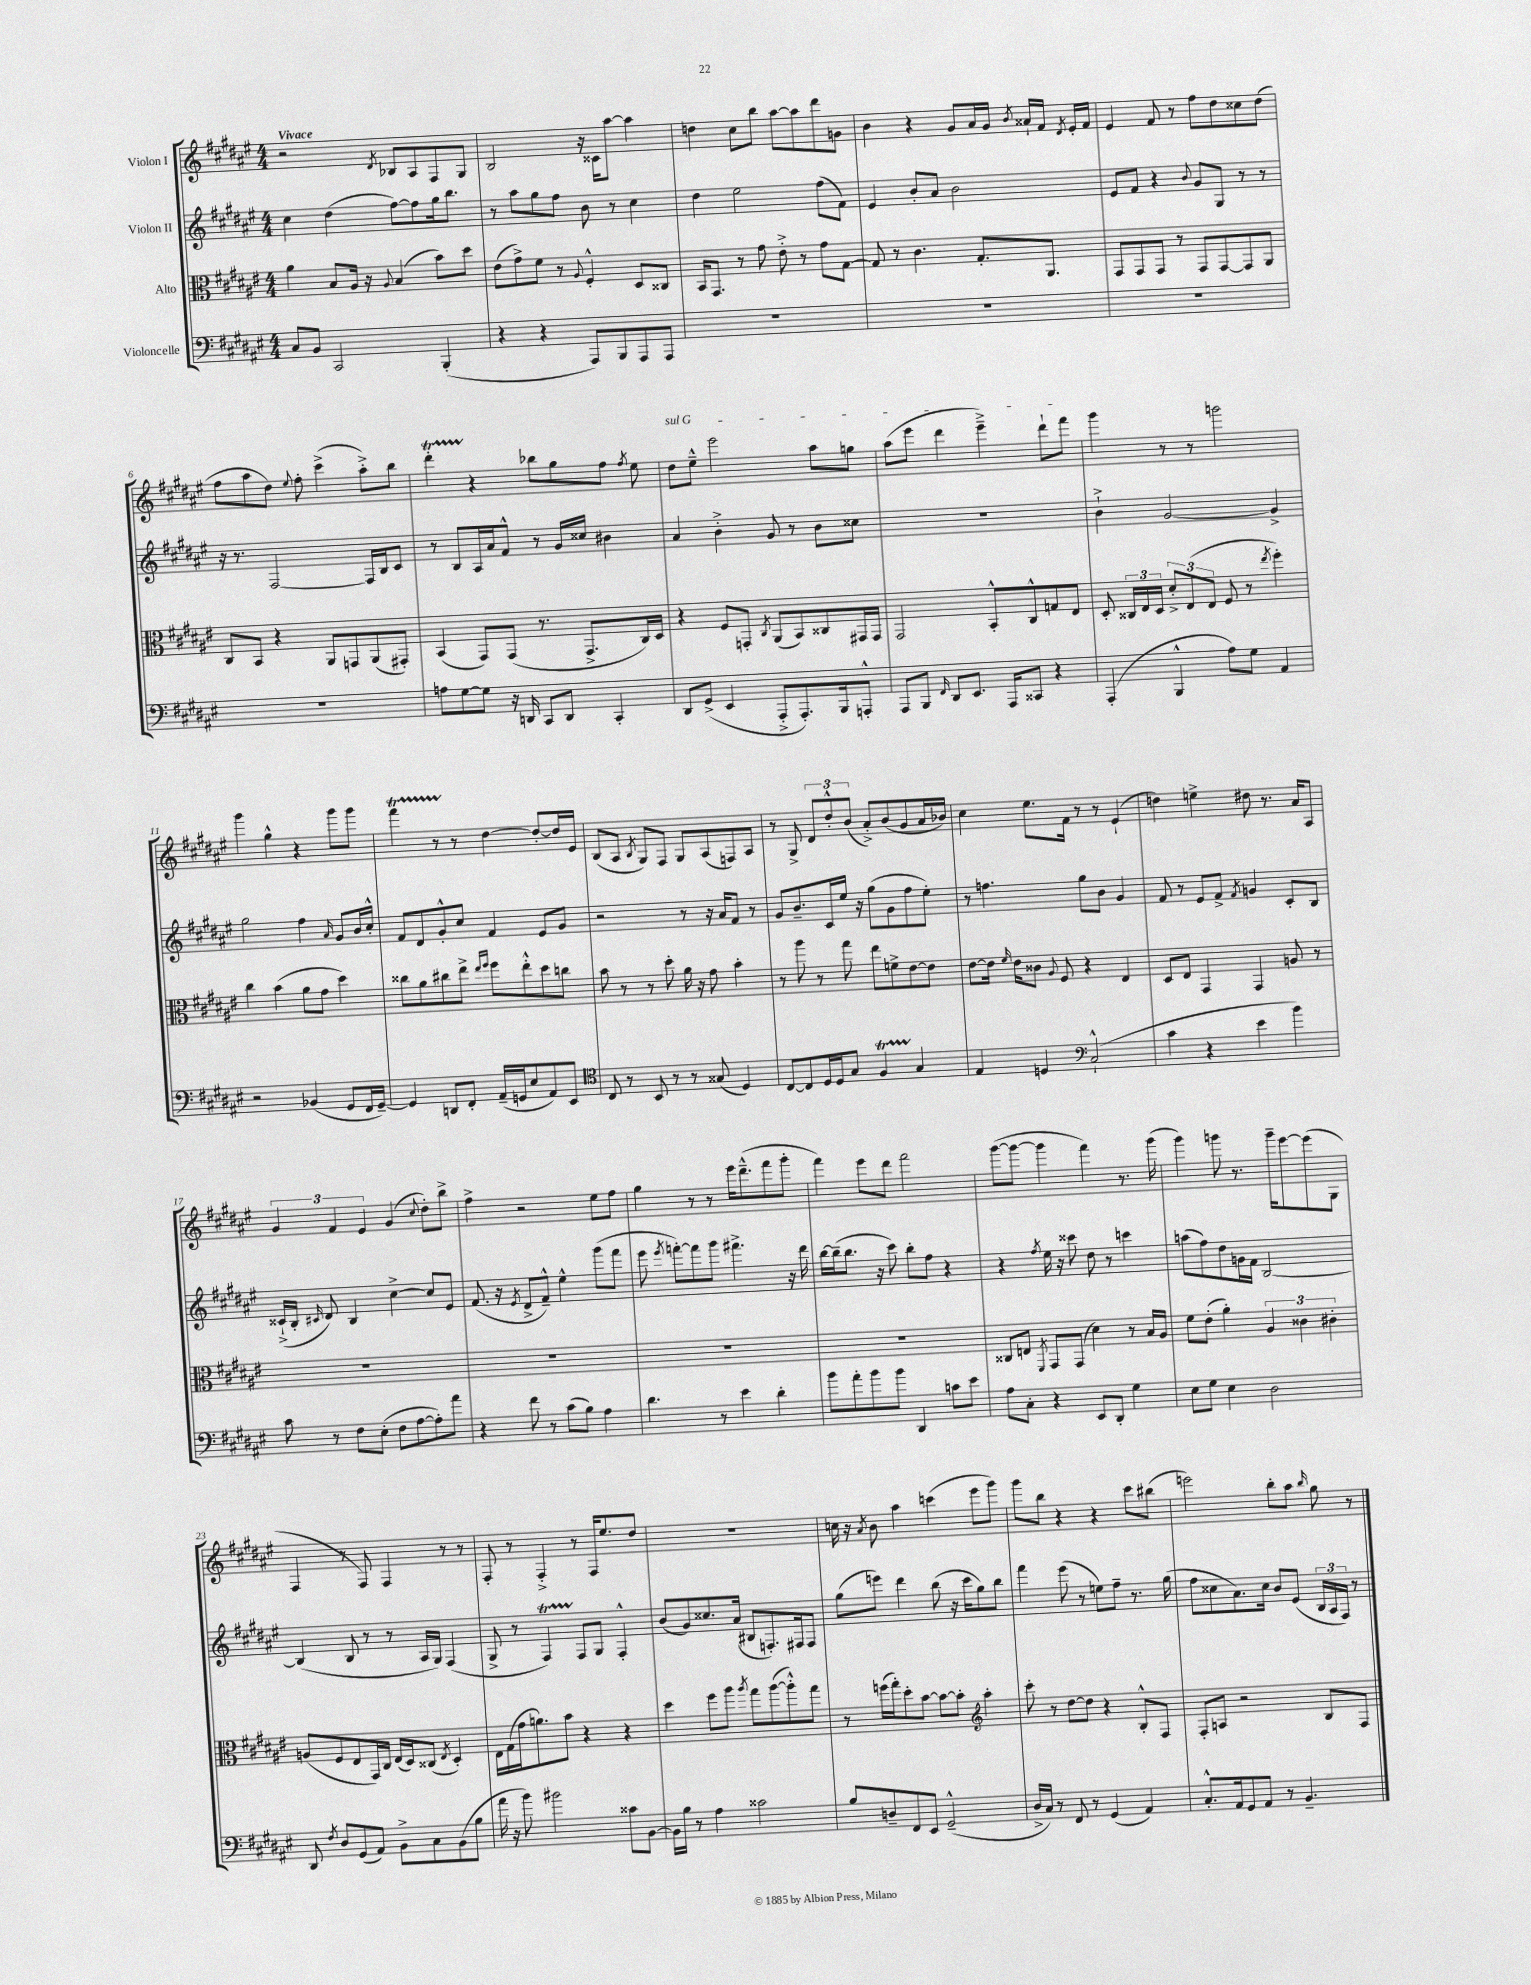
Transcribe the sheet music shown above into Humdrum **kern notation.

**kern	**kern	**kern	**kern
*staff4	*staff3	*staff2	*staff1
*clefF4	*clefC3	*clefG2	*clefG2
*k[f#c#g#d#a#e#]	*k[f#c#g#d#a#e#]	*k[f#c#g#d#a#e#]	*k[f#c#g#d#a#e#]
*M4/4	*M4/4	*M4/4	*M4/4
8C#	4a#	4cc#	2r
8BB	.	.	.
2CC#	8B	(4dd#	.
.	16A#	.	.
.	16r	.	.
.	8qqA#	.	8qd#
.	(4B	[8ff#)	8B-
.	.	8ff#]	8A#
(4BBB'	8b)	16gg#	8F#
.	.	8.bb	.
.	8dd#	.	8G#
=	=	=	=
4r	(8e#	8r	2B
.	8g#^)	8aa#	.
4r	8f#	8gg#	.
.	8r	8ff#	.
.	8qqA#	.	.
8AAA#)	4F#'^^	8b	16r
.	.	.	16c##
8BBB	.	8r	[8aa#
8AAA#	8D#	4cc#	4aa#]
8AAA#	8C##	.	.
=	=	=	=
1r	16BB	4dd#	4dd
.	8.GG#	.	.
.	8r	2ee#	8cc#
.	8g#	.	8bb
.	8e#'^	.	[8aa#
.	8r	.	8aa#]
.	8g#	(8ff#	8ddd#
.	[8G#	8f#)	8g
=	=	=	=
1r	8G#]	4e#	4b
.	8r	.	.
.	4.c#	8b'	4r
.	.	8a#	.
.	.	2b	8g#
.	8.G#'	.	16a#
.	.	.	16g#
.	.	.	8qb
.	.	.	16a##`
.	8.AA#	.	16f#
.	.	.	8qd#
.	.	.	16e#'
.	.	.	16f#
=	=	=	=
1r	8GG#	8e#	4e#
.	8GG#	8f#	.
.	8GG#	4r	8f#
.	8r	.	8r
.	.	8qqb	.
.	8GG#	8g#	8ff#
.	[8GG#	8G#	8dd#
.	8GG#]	8r	8cc##
.	8AA#	8r	(8dd#
=	=	=	=
1r	8C#	16r	8ff#
.	.	8.r	.
.	8BB	.	8aa#
.	4r	[2F#	8dd#)
.	.	.	8qqee#
.	.	.	8ff#'
.	8AA#	.	(4ccc#^
.	8GG	.	.
.	(8AA#	16F#]	8aa#'^)
.	.	16B	.
.	8GG#')	8c#	8bb
=	=	=	=
8A	(4BB	8r	4ddd#'
[8G#	.	8B	.
8G#]	8GG#)	16A#	4r
.	.	16a#	.
16r	(8GG#	8f#^^	.
16DD	.	.	.
8CC#	8.r	8r	8bb-
8DD	.	16g#	8gg#
.	8.GG#^	16cc##	.
4CC#'	.	4b#	8ff#
.	.	.	8qff#
.	16C#)	.	8ee#
.	16D#	.	.
=	=	=	=
8DD#	4r	4a#	8dd#
(8GG#^	.	.	8ee#~^^
4EE#	8F#	4b'^	2eee#
.	8GG'	.	.
.	8qC#	.	.
8AAA#'^	(8AA#	8g#	.
8.AAA#')	8BB)	8r	.
.	8C##	8b	8aa#
16BBB	.	.	.
8AAA'^^	16GG#	8cc##	8gg
.	16GG#	.	.
=	=	=	=
8AAA#	2GG#	1r	(8aa#
8BBB	.	.	8eee#
16qqFF#	.	.	.
8DD#	.	.	4ddd#
8.EE#	.	.	.
.	8BB'^^	.	4eee#~^)
16AAA#	.	.	.
8CC##	8C#^^	.	.
4r	8G	.	8ddd#`
.	8E#	.	8fff#
=	=	=	=
(4AAA#'	8D#'	4b`^	4ggg#
.	24C##	.	.
.	24E#	.	.
.	24D#	.	.
4BBB^^	12d#'^	[2g#	8r
.	(12E#	.	.
.	.	.	8r
.	12E#	.	.
8A#)	8F#	.	2ggg
8G#	8r	.	.
.	8qee#	.	.
4AA#	4ff#')	4g#^]	.
=	=	=	=
2r	4cc#	2gg#	4ggg#
.	(4b	.	4gg#^^
(4BB-	8a#	4ff#	4r
.	8g#	.	.
.	.	16qqa#	.
8GG#	4dd#)	8g#	8ggg#
16FF#	.	16b	8ggg#
[16GG#~)	.	16cc#'^^	.
=	=	=	=
4GG#]	8cc##	8f#	4fff#
.	8a#	8d#	.
8DD	8cc#	8g#'^^	8r
8FF#'	8ee#^	8cc#	8r
.	16qqee#	.	.
.	16qqff#	.	.
(16AA#~	8ff#	4f#	[4dd#
16GG	.	.	.
8E#	8ee#'^^	.	.
8AA#)	8dd#	8e#	8dd#'_
8EE#	8cc	8g#	16dd#]
.	.	.	16e#
=	=	=	=
*clefC4	*	*	*
8C#	8b	2r	(8B
8r	8r	.	8A#
.	.	.	8qB
8BB	8r	.	8G#)
8r	8dd#'	.	8F#
8r	16a#	8r	8G#
.	16r	.	.
(8G##	8g#	16r	(8A#
.	.	16a#	.
4D#)	4b'	8f#	8F)
.	.	8r	8A#
=	=	=	=
[8C#	8r	8g#	8r
8C#]	8aa#	8.b~	8G#^
16D#	8r	.	12d#
16D#	.	16c#	.
.	.	.	12dd#'^^
8G#	8gg#	16ee#	.
.	.	.	(12b
.	.	16r	.
4F#	8ee#	(8gg#	8a#'^)
.	8f^	8g#	(8b
4G#	[8e#	8ff#	8g#
.	8e#]	8ee#')	16a#
.	.	.	16b-)
=	=	=	=
4E#	[8e#	8r	4cc#
.	16e#]	4.ff	.
.	16qqf#	.	.
.	16e#	.	.
4D	8c##	.	8.ee#
.	8qqA#	.	.
.	8F#	.	.
.	.	.	16f#
*clefF4	*	*	*
(2C#`^^	4r	8gg#	8r
.	.	8b	8r
.	4E#	4g#	(4e#`
=	=	=	=
4c#	8D#	8f#	4dd)
.	8E#	8r	.
4r	4GG#	8e#	4ee^
.	.	8f#^	.
.	.	8qf#	.
4e#	4GG#	4g	8dd#
.	.	.	8.r
4b)	8A	8c#'	.
.	.	.	16a#
.	8r	8B	8A#
=	=	=	=
8c#	1r	(16c##`^	6g#
.	.	16B'	.
.	.	16qqc#	.
8r	.	8d#)	.
.	.	.	6f#
8F#	.	4B	.
.	.	.	6e#
(8E#'	.	.	.
8F#	.	[4cc#^	(4g#
[8A#	.	.	.
.	.	.	8qqcc#
8A#'])	.	8cc#]	8dd#')
8a#	.	8e#	8bb^
=	=	=	=
4r	1r	(8.f#	4ff#^
.	.	16r	.
.	.	8qe#	.
8f#	.	8d#^	2r
8r	.	8f#~^^)	.
(8c#	.	4ee#^^	.
8B)	.	.	.
4A#	.	(8ggg#	8ee#
.	.	8fff#	8ff#
=	=	=	=
4.d#	1r	8eee#	4gg#
.	.	8qeee#	.
.	.	[8fff')	.
.	.	8fff]	8r
8r	.	8ggg#	8r
4e#	.	4.fff#^	16eee#
.	.	.	(8.ddd#~^^
4d#'	.	.	8fff#
.	.	16r	8ggg#'
.	.	16ddd#	.
=	=	=	=
8b	1r	[16bb	4fff#)
.	.	(16bb~]	.
8a#'	.	8.bb	.
8b	.	.	8eee#
.	.	16r	.
8b	.	8ccc#)	8ddd#
4DD#	.	8bb'	2fff#
.	.	8ff#	.
8c	.	4r	.
8e#	.	.	.
=	=	=	=
8A#	8C##	4r	([8ggg#
8C#'	8E	.	8ggg#_
.	8qFF#	8qff#	.
4r	8GG#	16ee#	4ggg#]
.	.	16r	.
.	(8GG#	8ccc##	.
8EE#	4d#)	8dd#	4fff#)
8DD#'	.	8r	.
4G#	8r	4ccc	8.r
.	16B	.	.
.	16A#	.	(16ggg#
=	=	=	=
8E#	8f#	(8aa	4ggg#)
8G#	(8e#'	8ff#)	.
4E#	4a#')	8dd#	8ggg
.	.	16g	8.r
.	.	16f#	.
2D#	6A#	[2B	.
.	.	.	16ggg~
.	.	.	[8eee#
.	6c##	.	.
.	.	.	(8eee#]
.	6c#'	.	.
.	.	.	8G#
=	=	=	=
8DD#	(8A	(4B]	4F#
8qF#	.	.	.
8D#	8F#	.	.
(8GG#	8E#	8B	8r
8AA#)	16GG#)	8r	8F#)
.	16C#	.	.
8BB^	(16E#	8r	4F#
.	16D#)	.	.
8C#	(8C##	16A#	.
.	.	16G#)	.
.	8qE#	.	.
(8BB	4D#')	(4F#	8r
8B	.	.	8r
=	=	=	=
16a#	16E#	8G#^	8F#'
16r	(16G#	.	.
8b)	16g#	8r	8r
.	8.a)	.	.
2b#	.	4F#)	4F#'^
.	8b	.	.
.	4r	8F#	8r
.	.	8G#	16F#
.	.	.	8.ee#
8c##	4r	4F#'^^	.
[8BB	.	.	8dd#
=	=	=	=
16BB]	4dd#	(8b	1r
16B	.	.	.
8r	.	8g#)	.
4A#	8ff#	8.cc##	.
.	8aa#	.	.
.	.	(16a#	.
.	8qaa#	.	.
2c##	8gg#	8B#	.
.	([8aa#	8.F')	.
.	8aa#'^^])	.	.
.	.	16F#	.
.	8gg#	8F#	.
=	=	=	=
8B	8r	(8gg#	16cc
.	.	.	16r
.	.	.	8qa#
8D~	(16ff	8eee)	8b
.	16gg#')	.	.
8FF#	8dd#'	4ddd#	4aa#
8EE#	[8b	.	.
(2GG#~^^	8b_	(8bb	(4ccc
.	8b']	16r	.
.	.	16ccc#	.
*	*clefG2	*	*
.	4aa#'	8gg#)	8eee#
.	.	8bb	8ggg#)
=	=	=	=
16D#^	8ccc#'	4fff#	8ggg#
16C#)	.	.	.
8r	8r	.	8bb
8FF#	[8dd#	(8eee#	4r
8r	8dd#]	8r	.
(4GG#	4r	8ee)	4r
.	.	8ff#~	.
4AA#)	8B'^^	8.r	8ccc#
.	8F#	.	(8bb#
.	.	(16gg#	.
=	=	=	=
8.C#'^^	8F#'	8ff#	2eee)
.	8A	8cc##	.
16AA#	.	.	.
8GG#	2r	8.a#)	.
8AA#	.	.	.
.	.	16cc##	.
8r	.	8b	8bb'
4.BB~	.	(8e#	8aa#
.	.	.	16qqbb
.	8B	24B	8gg#
.	.	24A#	.
.	.	24F#)	.
.	8F#	8r	8r
==	==	==	==
*-	*-	*-	*-
